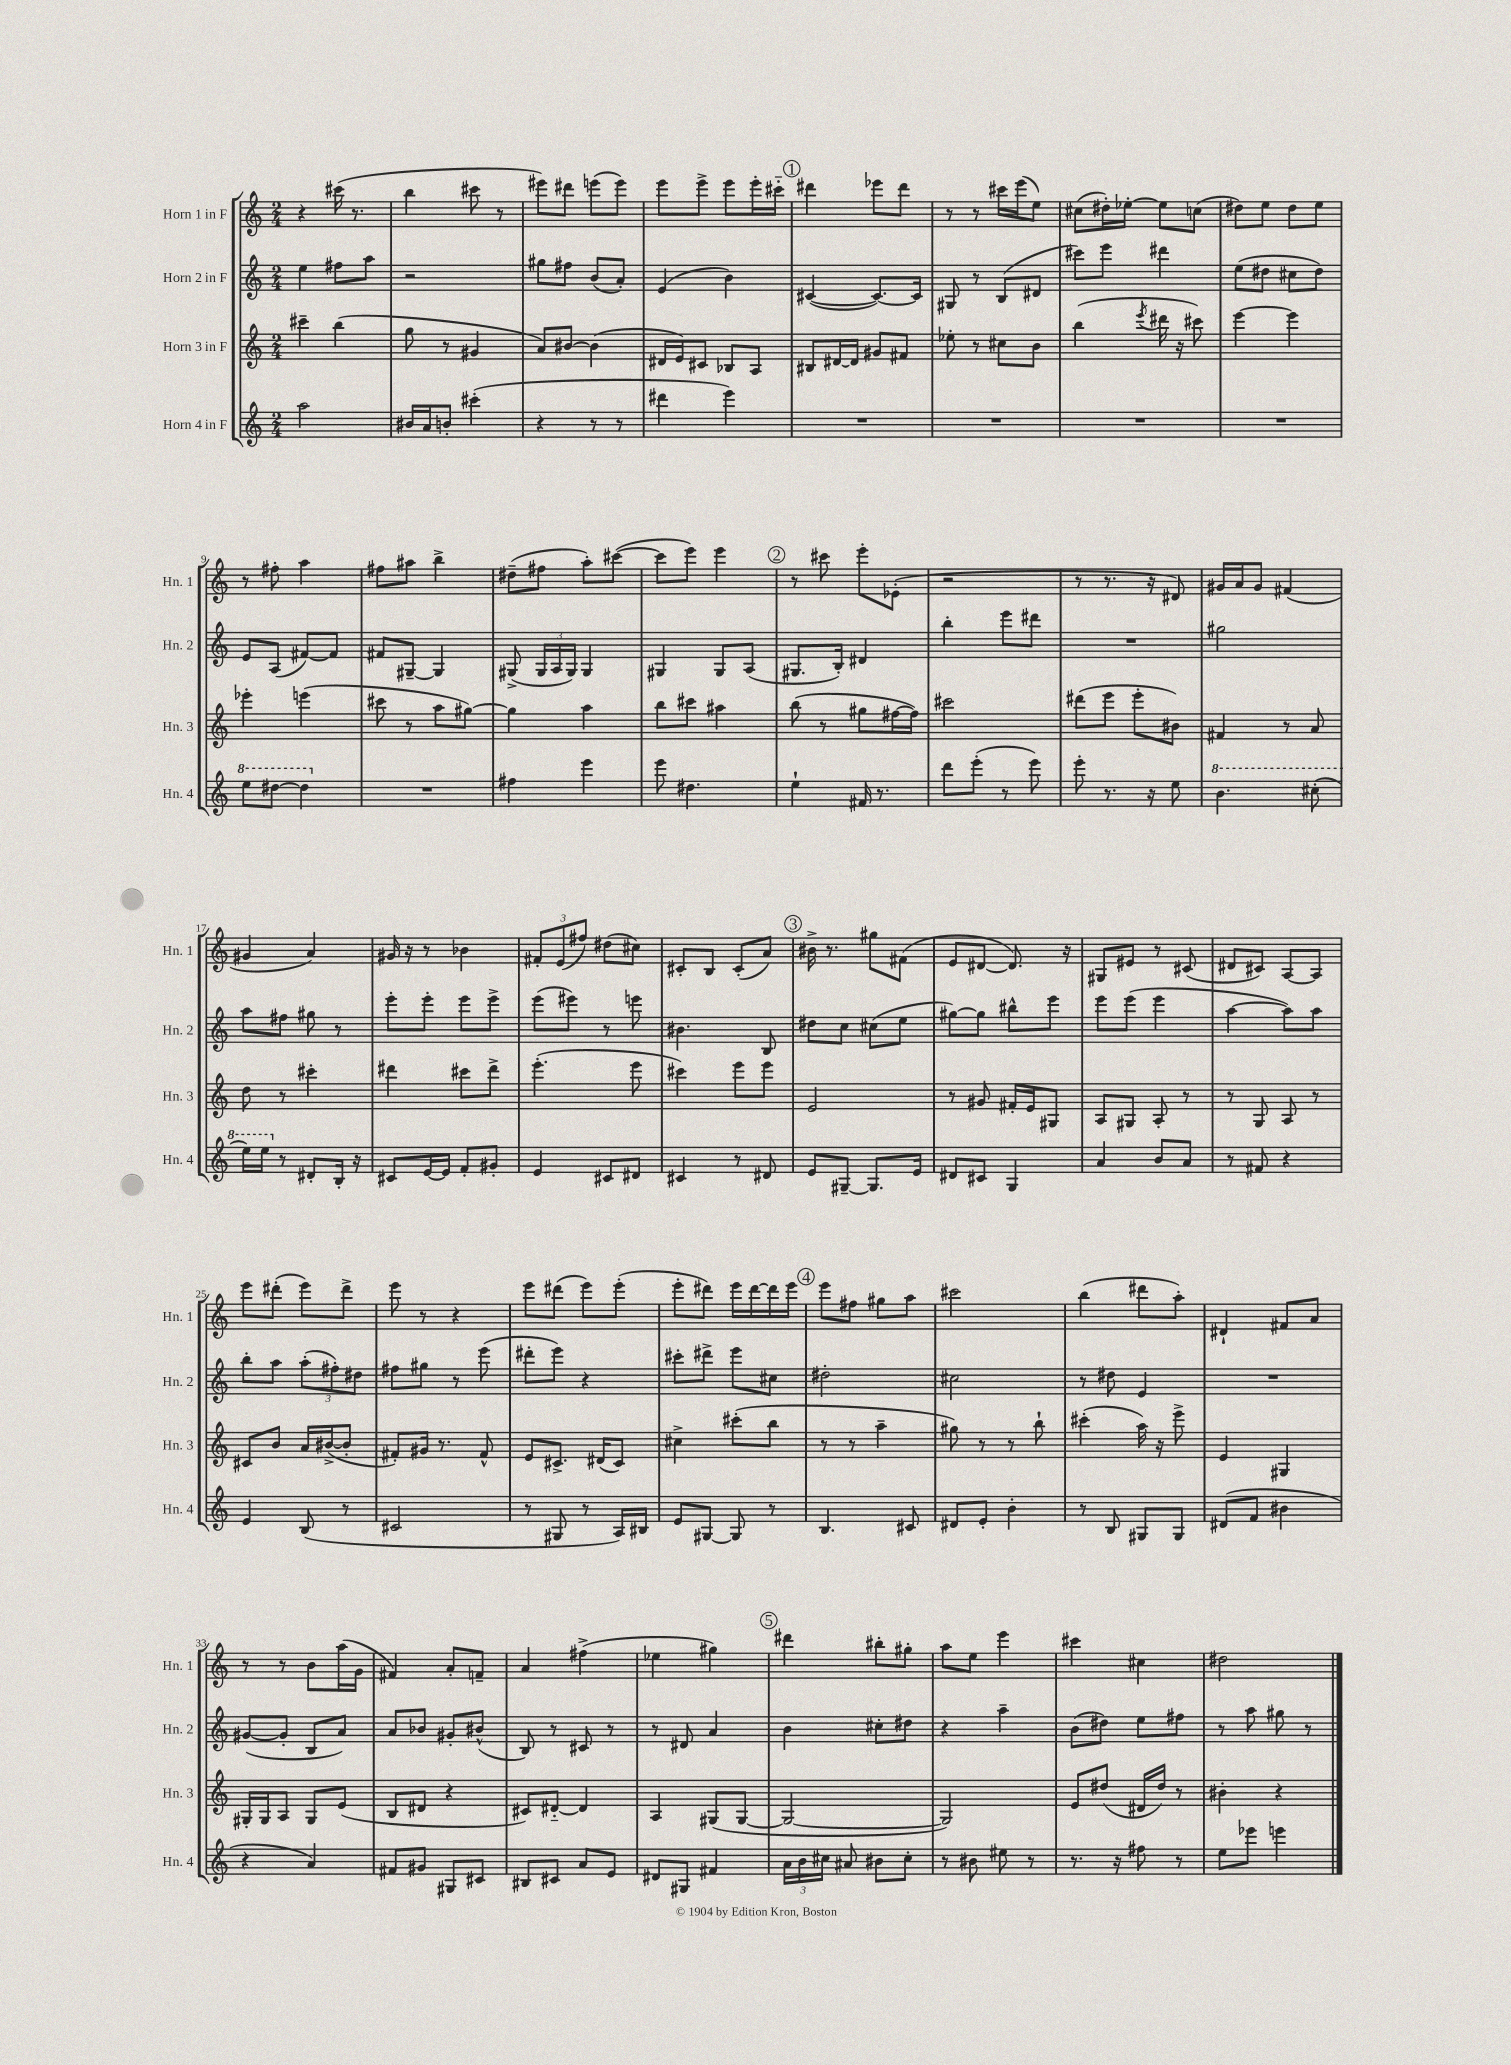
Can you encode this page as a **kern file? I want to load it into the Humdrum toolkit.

**kern	**kern	**kern	**kern
*staff4	*staff3	*staff2	*staff1
*clefG2	*clefG2	*clefG2	*clefG2
*k[]	*k[]	*k[]	*k[]
*M2/4	*M2/4	*M2/4	*M2/4
2aa	4ccc#~	4ee	4r
.	(4bb	8ff#	(16ccc#
.	.	.	8.r
.	.	8aa	.
=	=	=	=
16b#	8gg	2r	4bb
16a	.	.	.
8b'	8r	.	.
(4ccc#'	4g#	.	8ccc#
.	.	.	8r
=	=	=	=
4r	8a)	8gg#	8eee#)
.	[8b#	8ff#	8ddd#
8r	(4b#]	(8b	(8eee
8r	.	8a')	8eee)
=	=	=	=
4ddd#	16d#	(4e	8eee
.	16e)	.	.
.	8c#	.	8eee^
4eee)	8B-	4b)	8eee
.	8A	.	16eee'
.	.	.	16ccc#'~
=	=	=	=
2r	8B#	([4c#	4ddd#
.	[16d#	.	.
.	16d#]	.	.
.	8g#	8.c#_)	8eee-
.	8f#	.	8ddd#
.	.	16c#]	.
=	=	=	=
2r	8ee-'	8G#	8r
.	8r	8r	8r
.	8cc#	(8B	16ccc#
.	.	.	(16eee
.	8b	8d#	8ee)
=	=	=	=
2r	(4bb	8ccc#)	(8cc#
.	.	8eee	16dd#')
.	.	.	[16ee-'
.	8qeee	.	.
.	16ddd#	4ddd#	8ee-]
.	16r	.	.
.	8ccc#)	.	(8cc
=	=	=	=
2r	[4eee	(8ee	8dd#)
.	.	8dd#	8ee
.	4eee]	8cc#	8dd#
.	.	8dd#)	8ee
=	=	=	=
8eee	4eee-'	8e	8r
[8ddd#	.	(8A	8ff#'
4ddd#]	(4eee	[8f#)	4aa
.	.	8f#]	.
=	=	=	=
2r	8ccc#	8f#	8ff#
.	8r	[8G#~	8aa#
.	8aa	4G#]	4bb^
.	[8gg#)	.	.
=	=	=	=
4ff#	4gg#]	(8G#^	(8dd#~
.	.	24G#	8ff#
.	.	24A	.
.	.	24G#)	.
4eee	4aa	4G#	8aa')
.	.	.	([8ccc#
=	=	=	=
8eee	8bb	4G#	8ccc#]
4.dd#	8ccc#	.	8eee)
.	4aa#	8G#	4eee
.	.	(8A	.
=	=	=	=
4ee`	(8bb	8.G#	8r
.	8r	.	8ccc#
.	.	16B')	.
16f#	8gg#	4d#	8eee'
8.r	.	.	.
.	[16ff#	.	(8e-'
.	16ff#])	.	.
=	=	=	=
8ddd	2ccc#	4bb'	2r
(8eee'	.	.	.
8r	.	8eee	.
8eee)	.	8ddd#	.
=	=	=	=
8eee'	(8ddd#	2r	8r
8.r	8eee	.	8.r
.	8eee'	.	.
16r	.	.	16r
8ee	8b#)	.	8d#)
=	=	=	=
4.bb	4f#	2gg#	16g#
.	.	.	16a
.	.	.	8g#
.	8r	.	(4f#
(8ccc#'	8a	.	.
=	=	=	=
16eee)	8dd	8aa	4g#
16eee	.	.	.
8r	8r	8ff#	.
8d#'	4ccc#'	8gg#	4a)
16B'	.	8r	.
16r	.	.	.
=	=	=	=
8c#	4ddd#	8eee'	16g#
.	.	.	16r
[16e	.	8eee'	8r
16e]	.	.	.
8f'	8ccc#	8eee	4b-
8g#'	8ddd#^	8eee^	.
=	=	=	=
4e	(4.eee'	(8eee	12f#'
.	.	.	(12e
.	.	8eee#)	.
.	.	.	12ff#)
8c#	.	8r	(8dd#
8d#	8eee	8eee	8cc#)
=	=	=	=
4c#	4ccc#)	4.b#	8c#'
.	.	.	8B
8r	8eee	.	(8c#'
8d#	8eee	8B	8a)
=	=	=	=
8e	2e	8dd#	16b#^
.	.	.	8.r
[8G#~	.	8cc	.
8.G#]	.	(8cc#	8gg#
.	.	8ee	(8f#
16e	.	.	.
=	=	=	=
8d#	8r	[8gg#)	8e
8c#	8g#	8gg#]	[8d#
4G	16f#'	8bb#^^	8.d#])
.	16e	.	.
.	8G#	8eee	.
.	.	.	16r
=	=	=	=
4a	8A	8eee	8G#
.	8G#	(8eee	8e#
8b	8A'	4eee	8r
8a	8r	.	(8c#
=	=	=	=
8r	8r	[4aa	8d#
8f#	8G	.	8c#)
4r	8A	8aa])	[8A
.	8r	8aa	8A]
=	=	=	=
4e	8c#	8bb'	8eee
.	8b	8aa	(8ddd#'
(8B	16a	(12aa'	8eee)
.	([16b#^	.	.
.	.	12ff#')	.
8r	8b#']	.	8ddd#^
.	.	12dd#	.
=	=	=	=
2c#	8f#')	8ff#	8eee
.	16g#	8gg#	8r
.	8.r	.	.
.	.	8r	4r
.	8f#^^	(8eee	.
=	=	=	=
8r	8e	8ddd#'	8eee
8G#	8.c#^	8eee)	(8ddd#
8r	.	4r	8eee)
.	(16d#	.	.
16A)	8c#)	.	(8eee'
16B#	.	.	.
=	=	=	=
8e	4cc#^	8ccc#'	8eee'
[8G#	.	8ddd#^	8ddd#)
8G#]	(8ccc#'	8eee	16eee
.	.	.	[16ddd#
8r	8bb	8cc#	16ddd#]
.	.	.	16eee
=	=	=	=
4.B	8r	2dd#'	8eee
.	8r	.	8ff#
.	4aa~	.	8gg#
8c#	.	.	8aa
=	=	=	=
8d#	8gg#)	2cc#	2ccc#
8e'	8r	.	.
4b'	8r	.	.
.	8bb`	.	.
=	=	=	=
8r	(4ccc#'	8r	(4bb
8B	.	8dd#	.
8G#	16aa)	4e	8ddd#
.	16r	.	.
8G#	8eee^	.	8aa')
=	=	=	=
(8d#	4e	2r	4d#`
8f	.	.	.
4b#	4G#	.	8f#
.	.	.	8a
=	=	=	=
4r	16G#'	([8g#	8r
.	16G#	.	.
.	8A	8g#']	8r
4a)	8G#	8B	8b
.	(8e	8a)	(16aa
.	.	.	16g
=	=	=	=
8f#	8B	8a	4f#)
8g#	8d#	8b-	.
8G#	4r	8g#'	8a'
8c#	.	(8b#^^	8f~
=	=	=	=
8B#	8c#)	8B)	4a
8c#	[8d#'~	8r	.
8a	4d#]	8c#	(4ff#^
8e	.	8r	.
=	=	=	=
8d#	4A	8r	4ee-
8G#	.	8d#	.
4f#	(8G#	4a	4gg#)
.	[8G#	.	.
=	=	=	=
24a	2G#_	4b	4ddd#
24b	.	.	.
24cc#	.	.	.
8a#	.	.	.
8b#	.	8cc#'	8bb#'
8cc#'	.	8dd#	8gg#'
=	=	=	=
8r	2G#])	4r	8aa
8b#	.	.	8ee
8ee#	.	4aa~	4eee
8r	.	.	.
=	=	=	=
8.r	8e	(8b	4ccc#
.	(8dd#	8dd#)	.
16r	.	.	.
8ff#	16d#	8ee	4cc#
.	16dd#)	.	.
8r	8r	8ff#	.
=	=	=	=
8ee	4b#'	8r	2dd#
8eee-	.	8aa	.
4eee	4r	8gg#	.
.	.	8r	.
==	==	==	==
*-	*-	*-	*-
